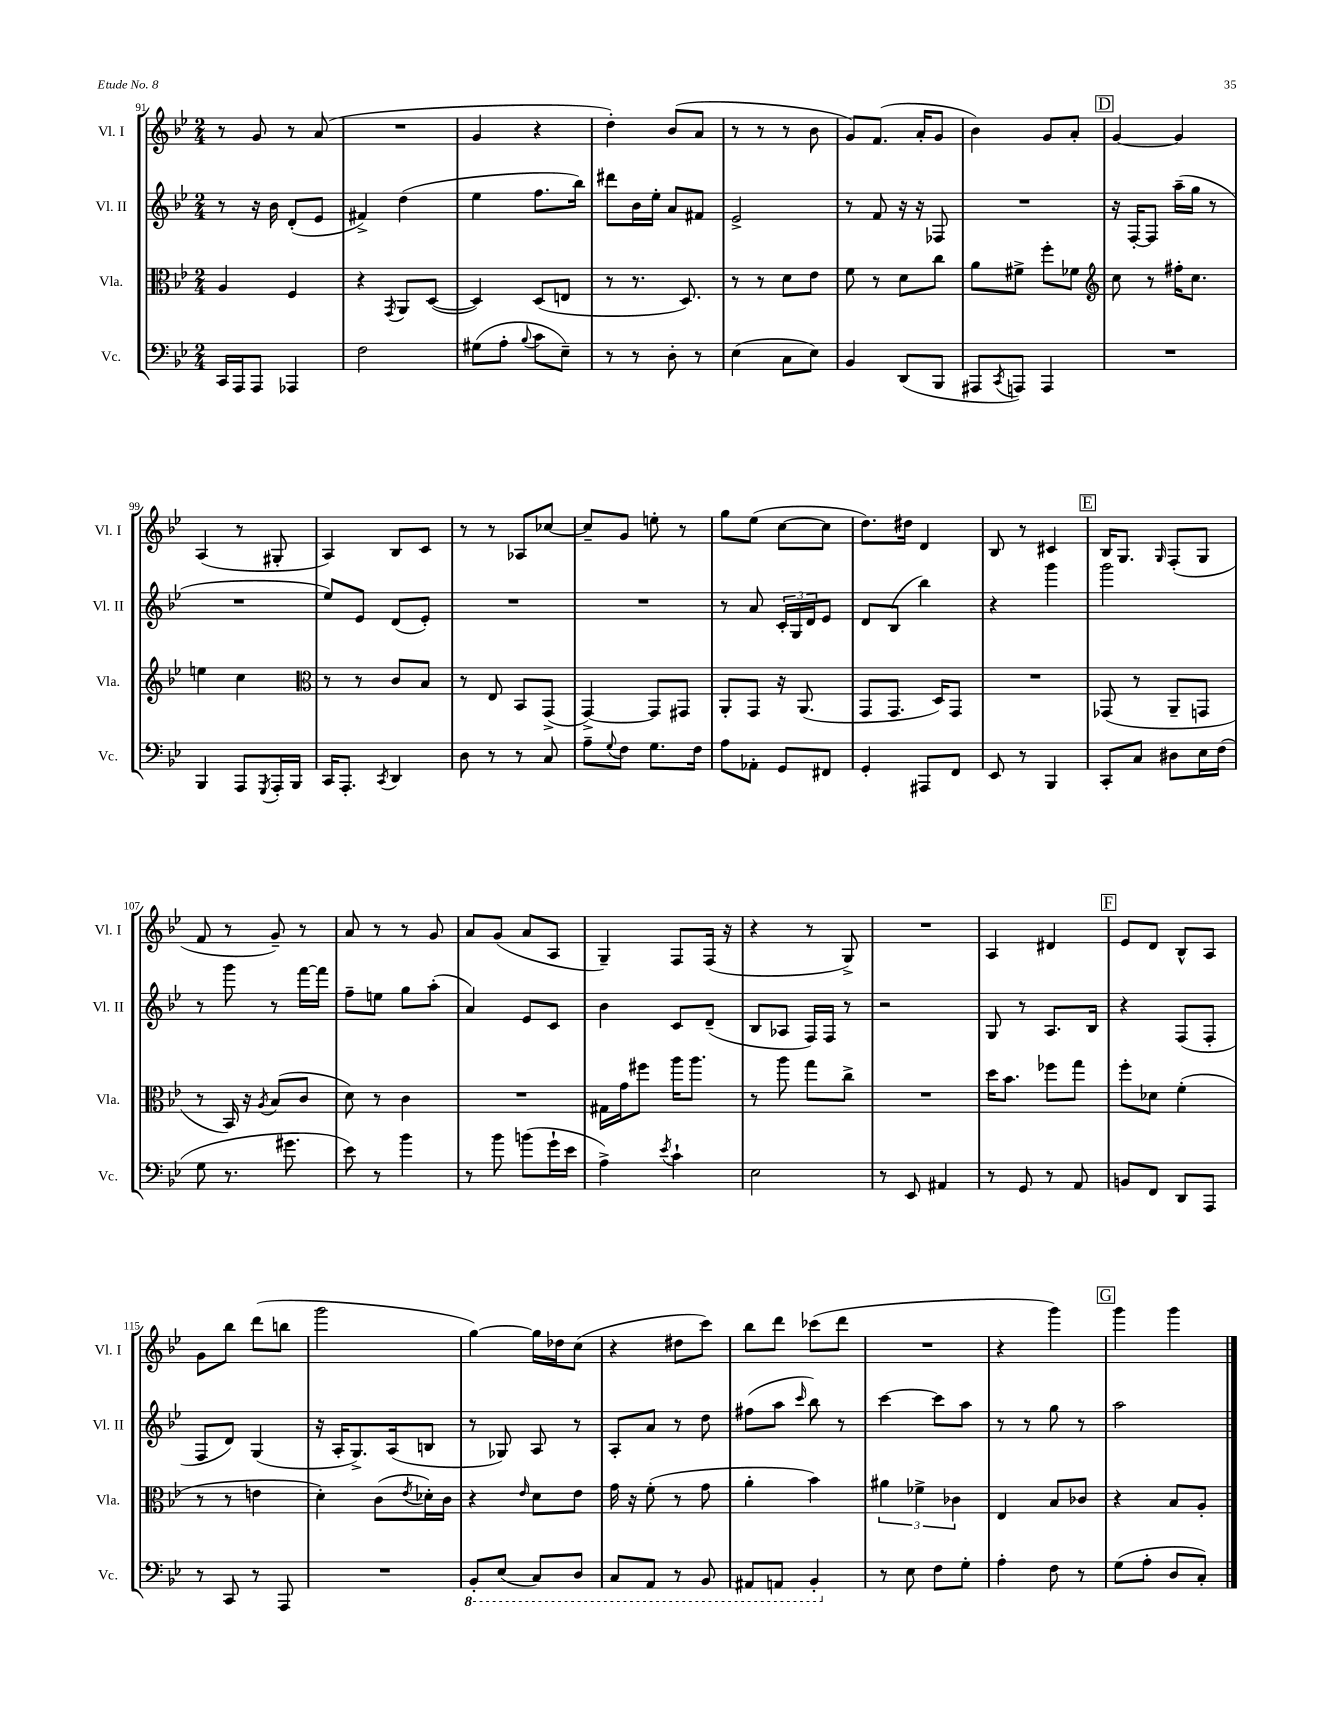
<<
\new StaffGroup <<
\new Staff = "s0" \with { instrumentName = "Vl. I" shortInstrumentName = "Vl. I" } {
    \clef treble \key bes \major \numericTimeSignature \time 2/4
    r8 g'8 r8 a'8( |
    R2 |
    g'4 r4 |
    d''4-.) bes'8( a'8 |
    r8 r8 r8 bes'8 |
    g'8) f'8.( a'16-. g'8 |
    bes'4) g'8 a'8-. |
    \mark \markup { \box "D" } g'4~ g'4 |
    a4( r8 gis8-. |
    a4) bes8 c'8 |
    r8 r8 aes8 ces''8~ |
    ces''8-- g'8 e''8-. r8 |
    g''8 ees''8( c''8~ c''8 |
    d''8.) dis''16 d'4 |
    bes8 r8 cis'4 |
    \mark \markup { \box "E" } bes16 g8. \grace { g16 } f8-.( g8 |
    f'8 r8 g'8--) r8 |
    a'8 r8 r8 g'8 |
    a'8 g'8( a'8 a8 |
    g4--) f8 f16( r16 |
    r4 r8 g8->) |
    R2 |
    a4 dis'4 |
    \mark \markup { \box "F" } ees'8 d'8 bes8-^ a8 |
    g'8 bes''8 d'''8( b''8 |
    g'''2 |
    g''4~) g''16 des''16 c''8( |
    r4 dis''8 c'''8) |
    bes''8 d'''8 ces'''8( d'''8 |
    R2 |
    r4 g'''4) |
    \mark \markup { \box "G" } g'''4 g'''4 \bar "|." |
}
\new Staff = "s1" \with { instrumentName = "Vl. II" shortInstrumentName = "Vl. II" } {
    \clef treble \key bes \major \numericTimeSignature \time 2/4
    r8 r16 bes'16 d'8-.( ees'8 |
    fis'4->) d''4( |
    ees''4 f''8. bes''16) |
    dis'''8 bes'16 ees''16-. a'8 fis'8 |
    ees'2-> |
    r8 f'8 r16 r16 fes8 |
    R2 |
    \mark \markup { \box "D" } r16 f16~-. f8 a''16--( g''16 r8 |
    R2 |
    ees''8) ees'8 d'8( ees'8-.) |
    R2 |
    R2 |
    r8 a'8 \tuplet 3/2 { c'16-. g16 d'16 } ees'8 |
    d'8 bes8( bes''4) |
    r4 g'''4 |
    \mark \markup { \box "E" } g'''2 |
    r8 g'''8 r8 f'''16~ f'''16 |
    f''8-- e''8 g''8 a''8-.( |
    a'4) ees'8 c'8 |
    bes'4 c'8 d'8--( |
    bes8 aes8 f16) f16 r8 |
    r2 |
    g8 r8 a8. bes16 |
    \mark \markup { \box "F" } r4 f8( f8-. |
    f8 d'8) g4( |
    r16 a16-. g8.->) a16( b8 |
    r8 ges8) a8 r8 |
    a8-. a'8 r8 d''8 |
    fis''8( a''8 \grace { c'''16 } bes''8) r8 |
    c'''4~ c'''8 a''8 |
    r8 r8 g''8 r8 |
    \mark \markup { \box "G" } a''2 \bar "|." |
}
\new Staff = "s2" \with { instrumentName = "Vla." shortInstrumentName = "Vla." } {
    \clef alto \key bes \major \numericTimeSignature \time 2/4
    a4 f4 |
    r4 \acciaccatura { g,8 } a,8 d8~( |
    d4) d8( e8 |
    r8 r8. d8.) |
    r8 r8 d'8 ees'8 |
    f'8 r8 d'8 c''8 |
    a'8 fis'8-> f''8-. fes'8 |
    \mark \markup { \box "D" } \clef treble c''8 r8 fis''16-. c''8. |
    e''4 c''4 |
    \clef alto r8 r8 c'8 bes8 |
    r8 ees8 bes,8 g,8->( |
    g,4~->) g,8 gis,8 |
    a,8-. g,8 r16 a,8.( |
    g,8 g,8. d16) g,8 |
    R2 |
    \mark \markup { \box "E" } ges,8( r8 a,8-- g,8 |
    r8 bes,16) r16 \acciaccatura { a8 } bes8( c'8 |
    d'8) r8 c'4 |
    R2 |
    gis16 g'16 fis''8 a''16 a''8. |
    r8 a''8 g''8 c''8-> |
    R2 |
    d''16 bes'8. fes''8 g''8 |
    \mark \markup { \box "F" } f''8-. des'8 f'4-.( |
    r8 r8 e'4 |
    d'4-.) c'8( \acciaccatura { ees'8 } des'16-.) c'16 |
    r4 \grace { ees'16 } d'8 ees'8 |
    g'16 r16 f'8-.( r8 g'8 |
    a'4-. bes'4) |
    \tuplet 3/2 { ais'4 fes'4-> ces'4 } |
    ees4 bes8 ces'8 |
    \mark \markup { \box "G" } r4 bes8 a8-. \bar "|." |
}
\new Staff = "s3" \with { instrumentName = "Vc." shortInstrumentName = "Vc." } {
    \clef bass \key bes \major \numericTimeSignature \time 2/4
    c,16 a,,16 a,,8 aes,,4 |
    f2 |
    gis8( a8-. \appoggiatura { bes8 } c'8 ees8--) |
    r8 r8 d8-. r8 |
    ees4( c8 ees8) |
    bes,4 d,8( bes,,8 |
    ais,,8 \acciaccatura { c,8 } a,,8) a,,4 |
    \mark \markup { \box "D" } R2 |
    bes,,4 a,,8 \acciaccatura { g,,8 } a,,16-. bes,,16 |
    c,16 a,,8.-. \acciaccatura { c,8 } d,4 |
    d8 r8 r8 c8 |
    a8-- \appoggiatura { g8 } f8 g8. f16 |
    a8 aes,8-. g,8 fis,8 |
    g,4-. ais,,8 f,8 |
    ees,8 r8 bes,,4 |
    \mark \markup { \box "E" } c,8-. c8 dis8 ees16 f16( |
    g8 r8. gis'8. |
    ees'8) r8 bes'4 |
    r8 bes'8 b'8( g'16-! ees'16 |
    a4->) \acciaccatura { ees'8 } c'4-! |
    ees2 |
    r8 ees,8 ais,4 |
    r8 g,8 r8 a,8 |
    \mark \markup { \box "F" } b,8 f,8 d,8 a,,8 |
    r8 c,8 r8 a,,8 |
    R2 |
    \ottava #-1 bes,,8-. ees,8( c,8) d,8 |
    c,8 a,,8 r8 bes,,8 |
    ais,,8 a,,8 bes,,4-. \ottava #0 |
    r8 ees8 f8 g8-. |
    a4-. f8 r8 |
    \mark \markup { \box "G" } g8( a8-. d8 c8-.) \bar "|." |
}
>>
>>
\layout { \context { \Score currentBarNumber = #91 } }
